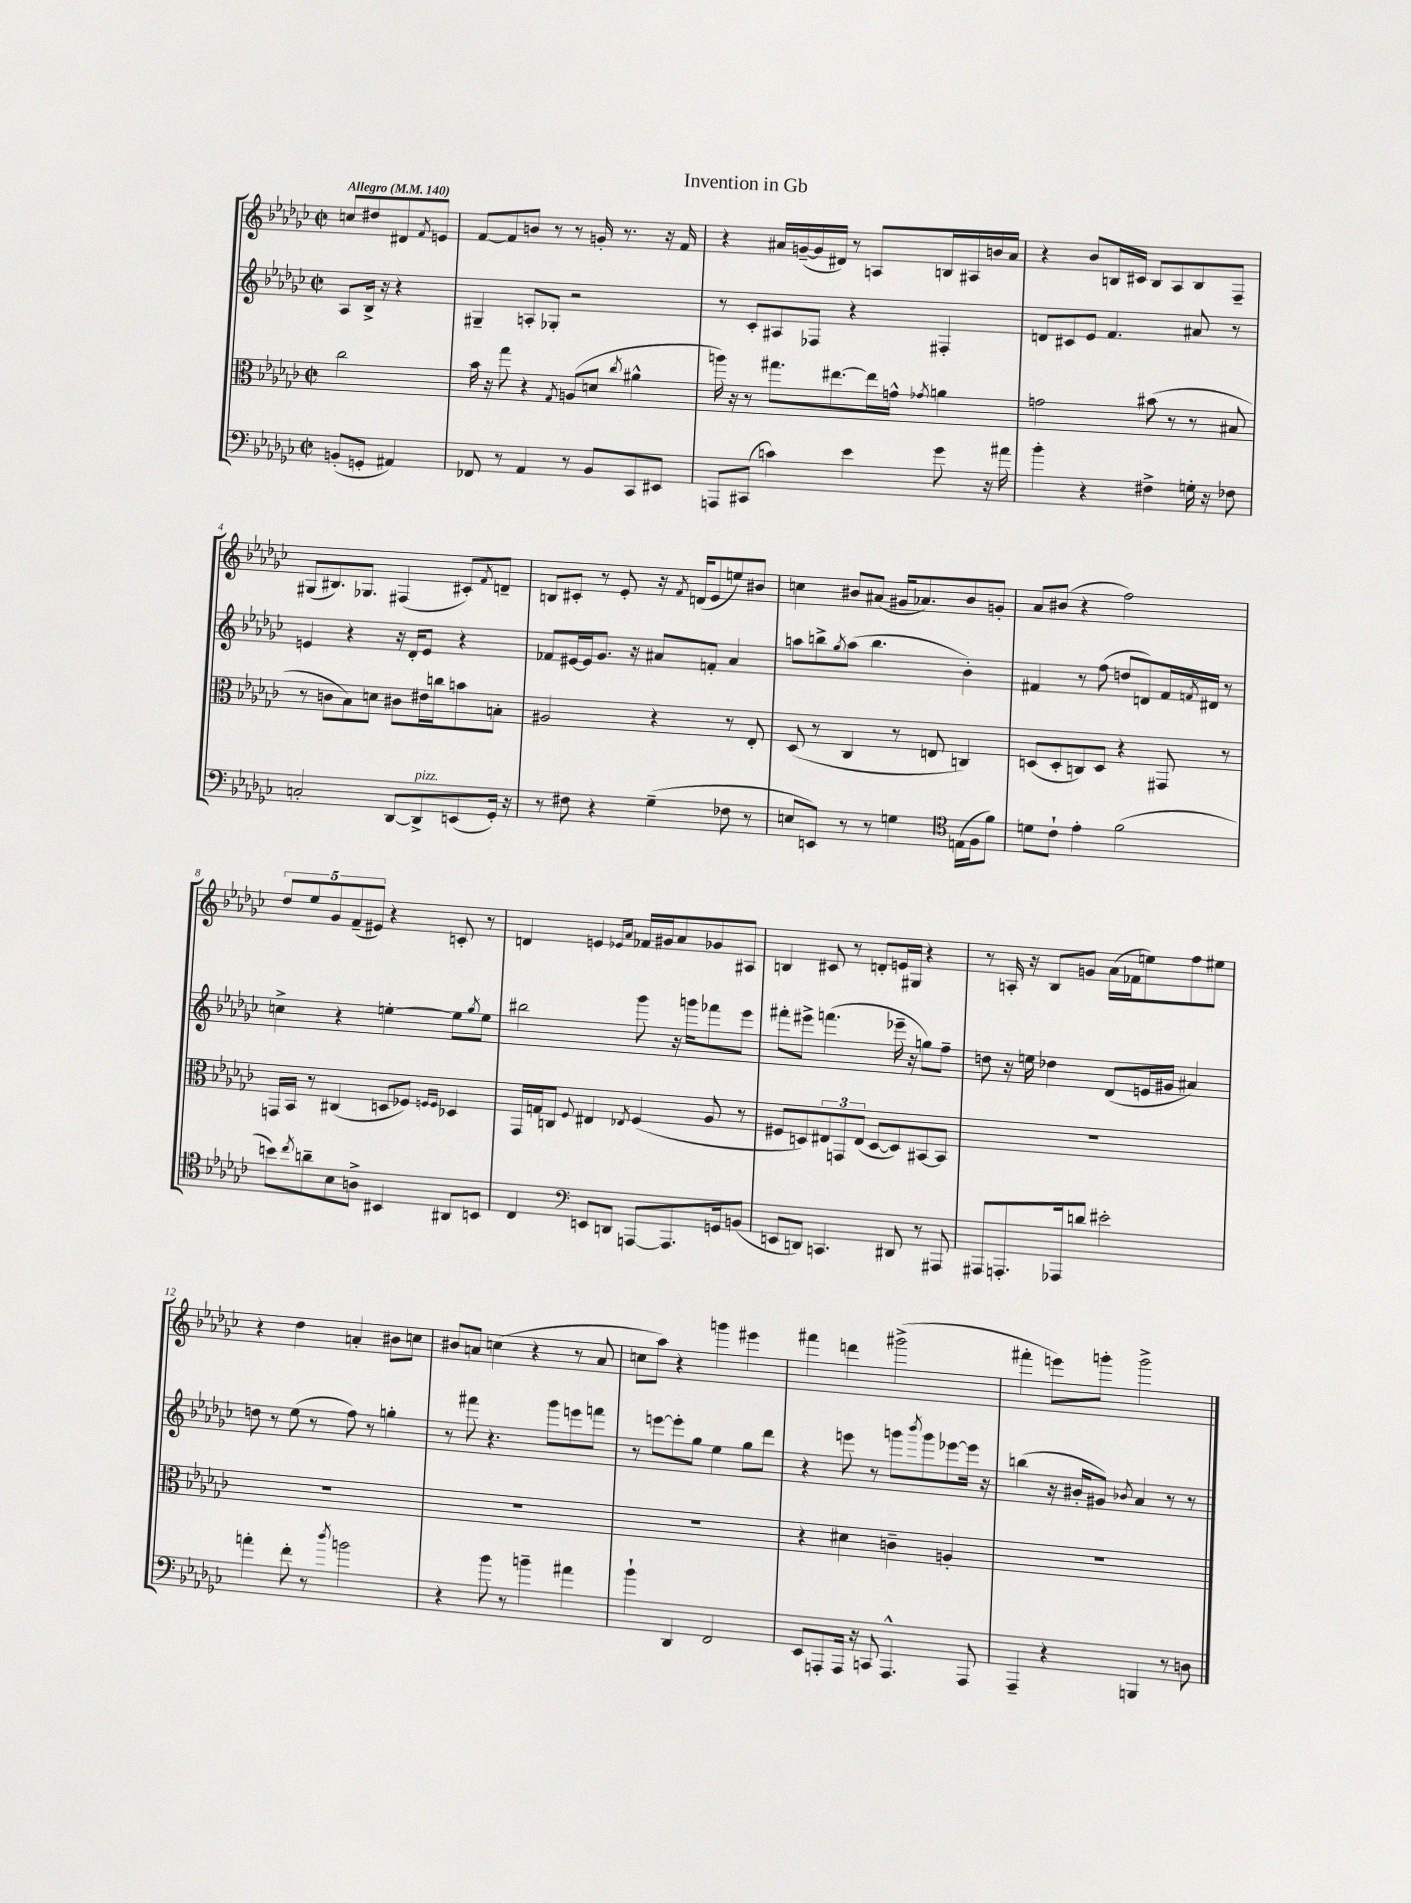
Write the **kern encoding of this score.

**kern	**kern	**kern	**kern
*part4	*part3	*part2	*part1
*staff4	*staff3	*staff2	*staff1
*clefF4	*clefC3	*clefG2	*clefG2
*k[b-e-a-d-g-c-]	*k[b-e-a-d-g-c-]	*k[b-e-a-d-g-c-]	*k[b-e-a-d-g-c-]
*M2/2	*M2/2	*M2/2	*M2/2
*met(c|)	*met(c|)	*met(c|)	*met(c|)
*MM140	*MM140	*MM140	*MM140
=	=	=	=
!	!	!	!LO:TX:a:B:t=Allegro
(8BBn'/L	2cc-\	8A-/L	8ccn/L
8GGn'/J	.	16B-^/Jk	8dd#X/
.	.	16r	.
4AA#X/)	.	4r	8d#X/
.	.	.	8qf/
.	.	.	8en/J
=1	=1	=1	=1
8FF-X/	16b-\	4G#X~/	[8f/L
.	16r	.	.
8r	8gg-\	.	8f/]
4AA-/	4r	8An'/L	8bn/J
.	.	8G-X'/J	8r
.	8qG-/	.	.
8r	(8An/L	2r	8r
8BB-/L	8dn/J	.	16gn'/
.	.	.	8.r
.	8qcc-/	.	.
8CC-/	4a#X^^\	.	.
8EE#X/J	.	.	16r
.	.	.	16f/
=2	=2	=2	=2
8AAAn/L	16aan\)	8r	4r
.	16r	.	.
(8CC#X/J	8r	8c-'/L	.
4cn\)	8.gg#X\L	8A#X/	16a#X/LL
.	.	.	([16gn~/
.	.	8F-X/J	16g/]
.	[8.ee#X\	.	16d#X/JJ)
4e-\	.	4r	8r
.	16ee#\L]	.	8An/L
.	16gn^^\JJ	.	.
.	8qg-X/	.	.
8g-\	4an\	4F#X'/	16Bn/L
.	.	.	16A#X/
16r	.	.	16bn/
16a#X\	.	.	16a#/JJ
=3	=3	=3	=3
4b-'\	2gn\	8dn/L	4r
.	.	8c#X/	.
4r	.	8e-/J	8b-/L
.	.	4.f/	16Bn/L
.	.	.	16c#X/JJ
4F#X^\	(8b#X\	.	8B/L
.	8r	.	8A-/
16Gn'\	8r	8a#X/	8B/
16r	.	.	.
8F-X\	8B#X/	8r	8F~/J
!!LO:LB:g=z
=4	=4	=4	=4
2Cn'/	8r	4en/	(8G#X/L
.	8cn\L	.	8.B#X/)
.	8B-\)	4r	.
.	.	.	8.G-X/J
.	8dn\J	.	.
[8DD-/L	8c#X\L	16r	(4F#X/
.	.	16d-'/KL	.
!LO:TX:a:i:t=pizz.	!	!	!
8DD-^/]	16e#X\L	8e/J	.
.	16ccn\J	.	.
(8EEn/	8bn\	4r	8c#X'/L)
.	.	.	8qf/
16GG-'/Jk)	8Bn'\J	.	8dn~/J
16r	.	.	.
=5	=5	=5	=5
8r	2A#X/	8f-X/L	8Bn/L
8F#X\	.	[16e#X/L	8c#X'/J
.	.	16e#/J]	.
4r	.	8.g-/J	8r
.	.	.	8e-'/
.	.	16r	.
(4G-~\	4r	8a#X/L	16r
.	.	.	8qf/
.	.	.	(16dn/KL
.	.	8fn'/J	8e-/
8F-X\	8r	4a#/	8een/)
8r	8E-'/	.	8b#X/J
=6	=6	=6	=6
8En/L	(8D-/	8aan\L	4ccn\
8EEn/J)	8r	8bbn^\	.
.	.	8qgg-/	.
8r	4C-/	(8aa\J	8b#X/L
8r	.	4.bb\	(8a#X/J
4Gn\	8r	.	16g#X/KL
.	.	.	8.a-X/)
.	8En/	.	.
*clefC4	*	*	*
(16En\LL	4Cn/)	4b-'\)	8b#/
16F\J	.	.	.
8f\J)	.	.	8gn'/J
=7	=7	=7	=7
8dn\L	(8Dn/L	4f#X/	8a-/L
8c-`\J	8D'/	.	(8b#X/J
4e-'\	8Cn/)	8r	4r
.	8D/J	(8ff\	.
(2f\	4r	8ddn/L	2ff\)
.	.	8dn/)	.
.	8GG#X/	16f#/L	.
.	.	8qfn/	.
.	.	16d#X/JJ	.
.	8r	8r	.
!!LO:LB:g=z
=8	=8	=8	=8
8bn\L)	16GGn/LL	4ccn^\	10dd-/L
.	16BB-/JJ	.	.
.	.	.	10ee-/
8qcc-/	.	.	.
8an~\	8r	.	.
.	.	.	10g-/
8B-\	(4C#X/	4r	.
.	.	.	(10f~/
8An^\J	.	.	.
.	.	.	10e#X/J)
4BB#X/	8Dn/L	[4een'\	4r
.	8F-X/J)	.	.
.	16qqFn/LL	.	.
.	16qqF/JJ	.	.
8AA#X/L	4D-X/	8ee\L]	8cn'/
.	.	8qgg-/	.
8BBn/J	.	8ee\J	8r
=9	=9	=9	=9
4C-/	16GG-/LL	2bb#X\	4dn/
.	16Gn/J	.	.
.	8Cn/J	.	.
*clefF4	*	*	*
.	8qqF/	.	.
8EEn/L	4E#X/	.	4en/
8DDn/J	.	.	.
.	.	.	16qqe-X/LL
.	8qE-X/	.	16qqa-/JJ
[8AAAn/L	(4F/	8ggg-\	16f-X/LL
.	.	.	16g#X/J
8.AAA/]	.	16r	8a-/
.	.	16gggn\KL	.
.	8A-/	8fff-X\	8g-X/
16GGn/k	.	.	.
(8BBn/J	8r	8eee-\J	8A#X/J
=10	=10	=10	=10
8EEn/L	8F#X/L	8fff#X'\L	4Bn/
8DDn/J)	8Dn/)	8eee#X^\J	.
4.CCn/	12E#X/	(4.fffn\	8c#X/
.	12GGn/	.	.
.	.	.	8r
.	(12E#/J	.	.
.	[8D/L	.	8dn'/L
8DD#X/	8D/])	16eee-X~\	16en/L
.	.	16r	16G#X/JJ
8r	[8BB#X/	8ggn\L)	4r
8AAA#X/	8BB#/J]	8ff~\J	.
=11	=11	=11	=11
8AAA#X/L	1r	8ddn\	8r
8.AAAn'/	.	16r	16An'/
.	.	16een\	16r
.	.	4dd-X\	8B-/L
16AAA-X/k	.	.	.
8dn/J	.	.	8gn/J
2e#X'\	.	(8d-/L	(16a-\LL
.	.	.	16f-X\J
.	.	16en/L	8een\)
.	.	16g#X/JJ	.
.	.	4a#X/)	8ff\
.	.	.	8ee#X\J
!!LO:LB:g=z
=12	=12	=12	=12
4an'\	1r	8ddn\	4r
.	.	8r	.
8f'\	.	(8ee-\	4dd-\
8r	.	8r	.
8qdd-/	.	.	.
2bn\	.	8ff\)	4an'/
.	.	8r	.
.	.	4ggn'\	8b#X\L
.	.	.	8ccn\J
=13	=13	=13	=13
4r	1r	8r	8b#X/L
.	.	8fff#X\	8an/J
8b-\	.	4.r	(4ccn\
8r	.	.	.
4bn~\	.	.	4r
.	.	8ggg-\L	.
4a#X\	.	8eeen\	8r
.	.	8fffn\J	8a/
=14	=14	=14	=14
4b-`\	1r	8r	8ccn\L
.	.	[8eeen\L	8aa-\J)
4DD-/	.	8eee'\]	4r
.	.	8gg-\J	.
2FF/	.	4ee-\	4gggn\
.	.	8gg-\L	4eee#X\
.	.	8ddd-\J	.
=15	=15	=15	=15
8EE-/L	4r	4r	4fff#X\
8AAAn'/	.	.	.
16AAA/Jk	4d#X\	8eeen\	4dddn\
16r	.	.	.
8CCn/	.	8r	.
4.AAA^^/	4cn~\	8gggn\L	(2ggg#X^\
.	.	8qbbb-/	.
.	.	8ggg\	.
.	4An'/	[8eee-X\	.
8AAA/	.	16eee-\Jk]	.
.	.	16r	.
=16	=16	=16	=16
4AAA-~/	1r	(4bbn\	4fff#X'\
4r	.	16r	8eeen\L)
.	.	16b#X'/KL	.
.	.	8g#X/J)	8gggn'\J
.	.	8qb-X/	.
4BBBn/	.	4a-/	2ggg^\
8r	.	8r	.
8Dn\	.	8r	.
==	==	==	==
*-	*-	*-	*-
